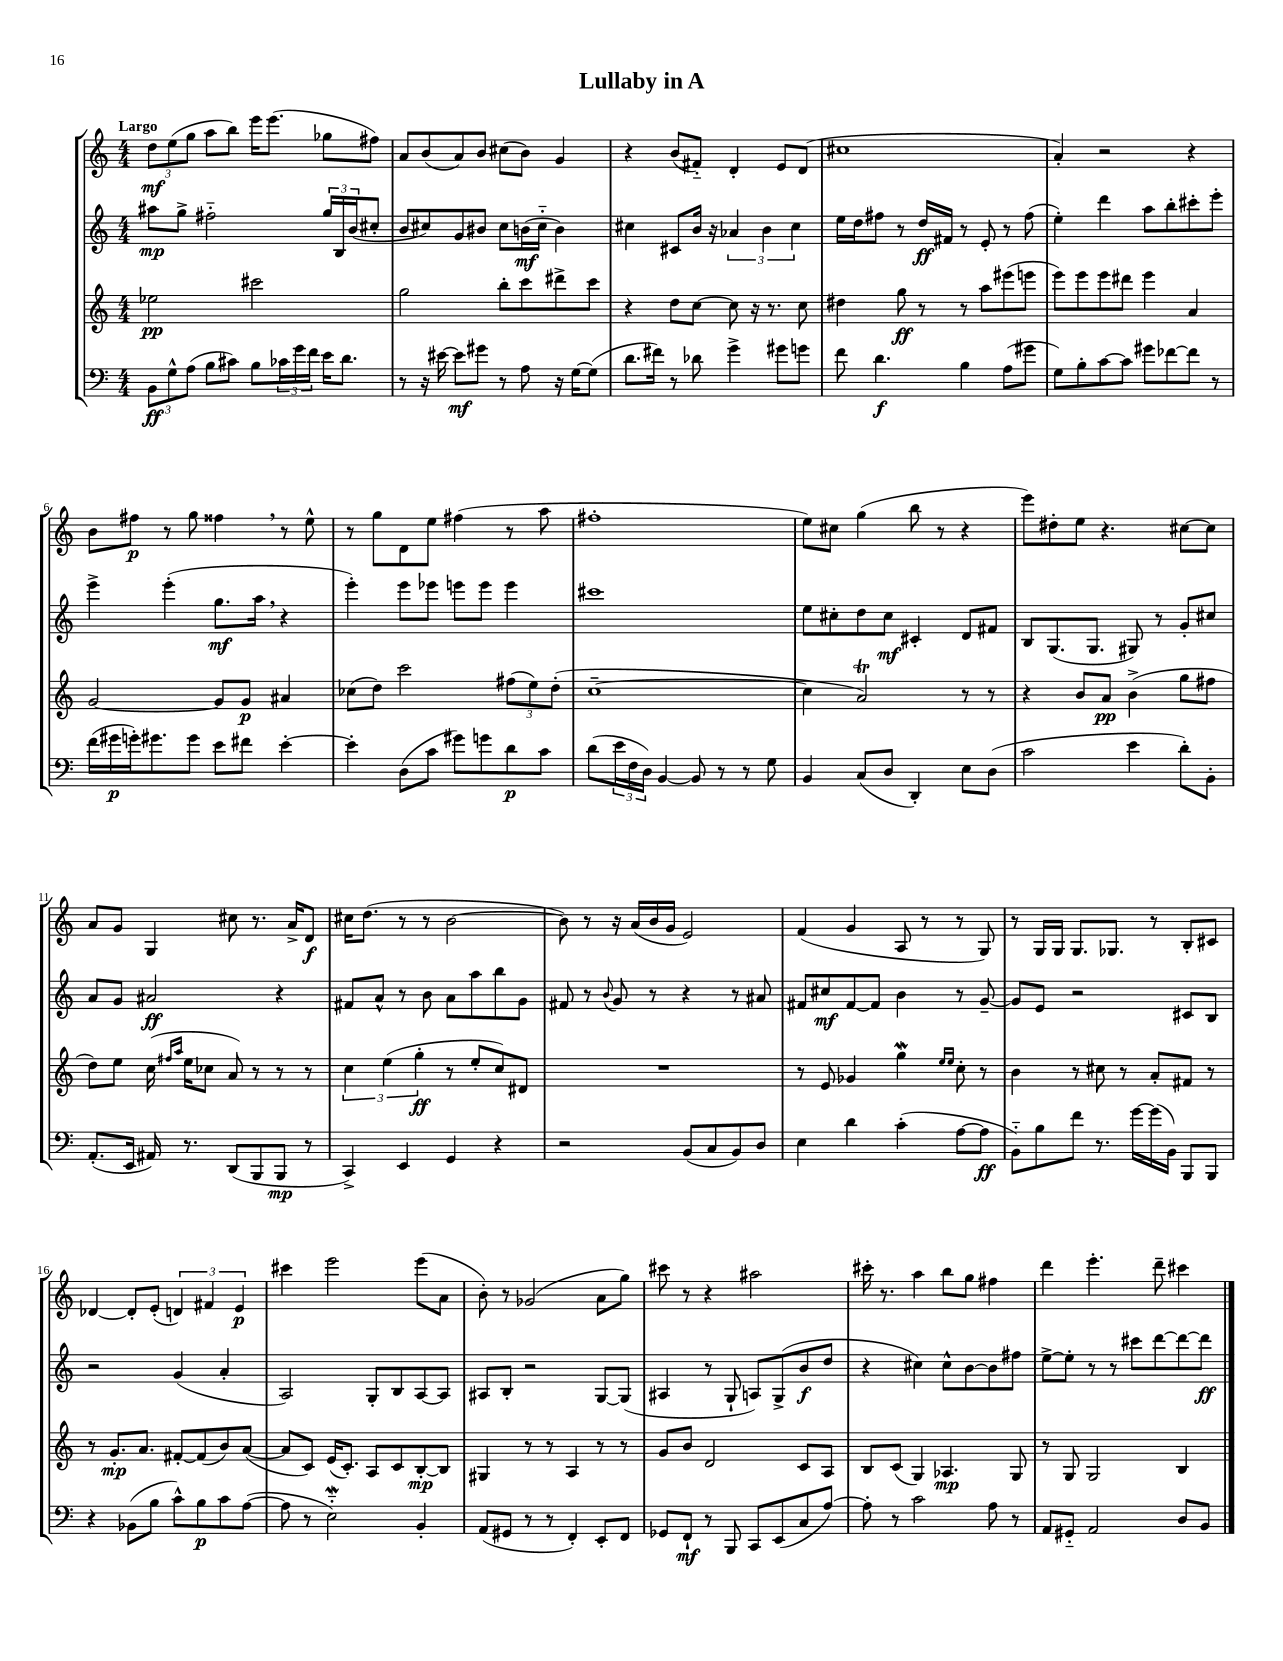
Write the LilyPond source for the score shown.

\header { title = "Lullaby in A" }
<<
\new StaffGroup <<
\new Staff = "s0" {
    \clef treble \key c \major \numericTimeSignature \time 4/4 \tempo "Largo"
    \tuplet 3/2 { d''8\mf e''8( g''8 } a''8 b''8) e'''16 e'''8.( ges''8 fis''8) |
    a'8 b'8( a'8) b'8 cis''8( b'8) g'4 |
    r4 b'8( fis'8-_) d'4-. e'8 d'8( |
    cis''1 |
    a'4-.) r2 r4 |
    b'8 fis''8\p r8 g''8 fisis''4 \breathe r8 e''8-^ |
    r8 g''8 d'8 e''8 fis''4( r8 a''8 |
    fis''1-. |
    e''8) cis''8 g''4( b''8 r8 r4 |
    e'''8) dis''8-. e''8 r4. cis''8~ cis''8 |
    a'8 g'8 g4 cis''8 r8. a'16-> d'8\f |
    cis''16 d''8.( r8 r8 b'2~ |
    b'8) r8 r16 a'16( b'16 g'16 e'2) |
    f'4( g'4 a8 r8 r8 g8) |
    r8 g16 g16 g8. ges8. r8 b8-. cis'8 |
    des'4~ des'8-. e'8-.( \tuplet 3/2 { d'4) fis'4 e'4\p } |
    cis'''4 e'''2 e'''8( a'8 |
    b'8-.) r8 ges'2( a'8 g''8) |
    cis'''8 r8 r4 ais''2 |
    cis'''16-. r8. a''4 b''8 g''8 fis''4 |
    d'''4 e'''4.-. d'''8-- cis'''4 \bar "|." |
}
\new Staff = "s1" {
    \clef treble \key c \major \numericTimeSignature \time 4/4
    ais''8\mp g''8-> fis''2-_ \tuplet 3/2 { g''16 b16 b'16( } cis''8-. |
    b'8 cis''8) g'8 bis'8 cis''8 b'16\mf( cis''16-_ b'4) |
    cis''4 cis'8 b'16 r16 \tuplet 3/2 { aes'4 b'4 cis''4 } |
    e''16 d''16 fis''8 r8 d''16\ff fis'16 r8 e'8-. r8 fis''8( |
    e''4-.) d'''4 a''8 b''8-. cis'''8-. e'''8-. |
    e'''4-> e'''4-.( g''8.\mf a''16 \breathe r4 |
    e'''4-.) e'''8 ees'''8 e'''8 e'''8 e'''4 |
    cis'''1 |
    e''8 cis''8-. d''8 cis''8\mf cis'4-. d'8 fis'8 |
    b8 g8.( g8. gis8) r8 g'8-. cis''8 |
    a'8 g'8 ais'2\ff r4 |
    fis'8 a'8-^ r8 b'8 a'8 a''8 b''8 g'8 |
    fis'8 r8 \appoggiatura { b'8 } g'8 r8 r4 r8 ais'8 |
    fis'8 cis''8\mf fis'8~ fis'8 b'4 r8 g'8~-- |
    g'8 e'8 r2 cis'8 b8 |
    r2 g'4( a'4-. |
    a2) g8-. b8 a8~ a8 |
    ais8 b8-. r2 g8~ g8( |
    ais4 r8 g8-! a8) g8->( b'8\f d''8 |
    r4 cis''4) cis''8-^ b'8~ b'8 fis''8 |
    e''8~-> e''8-. r8 r8 cis'''8 d'''8~ d'''8~ d'''8\ff \bar "|." |
}
\new Staff = "s2" {
    \clef treble \key c \major \numericTimeSignature \time 4/4
    ees''2\pp cis'''2 |
    g''2 b''8-. c'''8 dis'''8-> c'''8 |
    r4 d''8 c''8~ c''8 r16 r8. c''8 |
    dis''4 g''8\ff r8 r8 a''8 eis'''8( e'''8 |
    e'''8) e'''8 e'''8 dis'''8 e'''4 a'4 |
    g'2~ g'8 g'8\p ais'4 |
    ces''8( d''8) c'''2 \tuplet 3/2 { fis''8( e''8) d''8-.( } |
    c''1~-- |
    c''4 a'2\trill) r8 r8 |
    r4 b'8 a'8\pp b'4->( g''8 fis''8 |
    d''8) e''8 c''16( \grace { fis''16 a''16 } e''16 ces''8 a'8) r8 r8 r8 |
    \tuplet 3/2 { c''4 e''4( g''4-.\ff } r8 e''8-. c''8) dis'8 |
    R1 |
    r8 e'8 ges'4 g''4\mordent \grace { e''16 e''16 } c''8-. r8 |
    b'4 r8 cis''8 r8 a'8-. fis'8 r8 |
    r8 g'8.-.\mp a'8. fis'8~-. fis'8( b'8) a'8~( |
    a'8 c'8) e'16( c'8.-.) a8 c'8 b8~-.\mp b8 |
    gis4 r8 r8 a4 r8 r8 |
    g'8 b'8 d'2 c'8 a8 |
    b8 c'8( g4) aes4.\mp g8 |
    r8 g8 g2 b4 \bar "|." |
}
\new Staff = "s3" {
    \clef bass \key c \major \numericTimeSignature \time 4/4
    \tuplet 3/2 { b,8\ff g8-^ a8( } b8 cis'8) b8 \tuplet 3/2 { ces'16 g'16 f'16 } e'16 d'8. |
    r8 r16 eis'16~ eis'8\mf gis'8 r8 a8 r16 g16~ g8( |
    d'8. fis'16) r8 des'8 g'4-> gis'8 g'8 |
    f'8 d'4.\f b4 a8( gis'8 |
    g8) b8-. c'8~ c'8 gis'8 fes'8~ fes'8 r8 |
    f'16( gis'16\p g'16-.) gis'8. gis'8 e'8 fis'8 e'4~-. |
    e'4-. d8( c'8 gis'8) g'8 d'8\p c'8 |
    d'8( \tuplet 3/2 { e'16 f16 d16) } b,4~ b,8 r8 r8 g8 |
    b,4 c8( d8 d,4-.) e8 d8( |
    c'2 e'4 d'8-.) b,8-. |
    a,8.-.( e,16 ais,16) r8. d,8( b,,8 b,,8\mp r8 |
    c,4->) e,4 g,4 r4 |
    r2 b,8( c8 b,8) d8 |
    e4 d'4 c'4-.( a8~ a8\ff |
    b,8-_) b8 f'8 r8. g'16~ g'16( b,16) b,,8 b,,8 |
    r4 bes,8( b8 c'8-^) b8\p c'8 a8~( |
    a8 r8 e2-_\mordent) b,4-. |
    a,8( gis,8 r8 r8 f,4-.) e,8-. f,8 |
    ges,8 f,8-!\mf r8 b,,8 c,8 e,8( c8 a8~) |
    a8-. r8 c'2 a8 r8 |
    a,8 gis,8-_ a,2 d8 b,8 \bar "|." |
}
>>
>>
